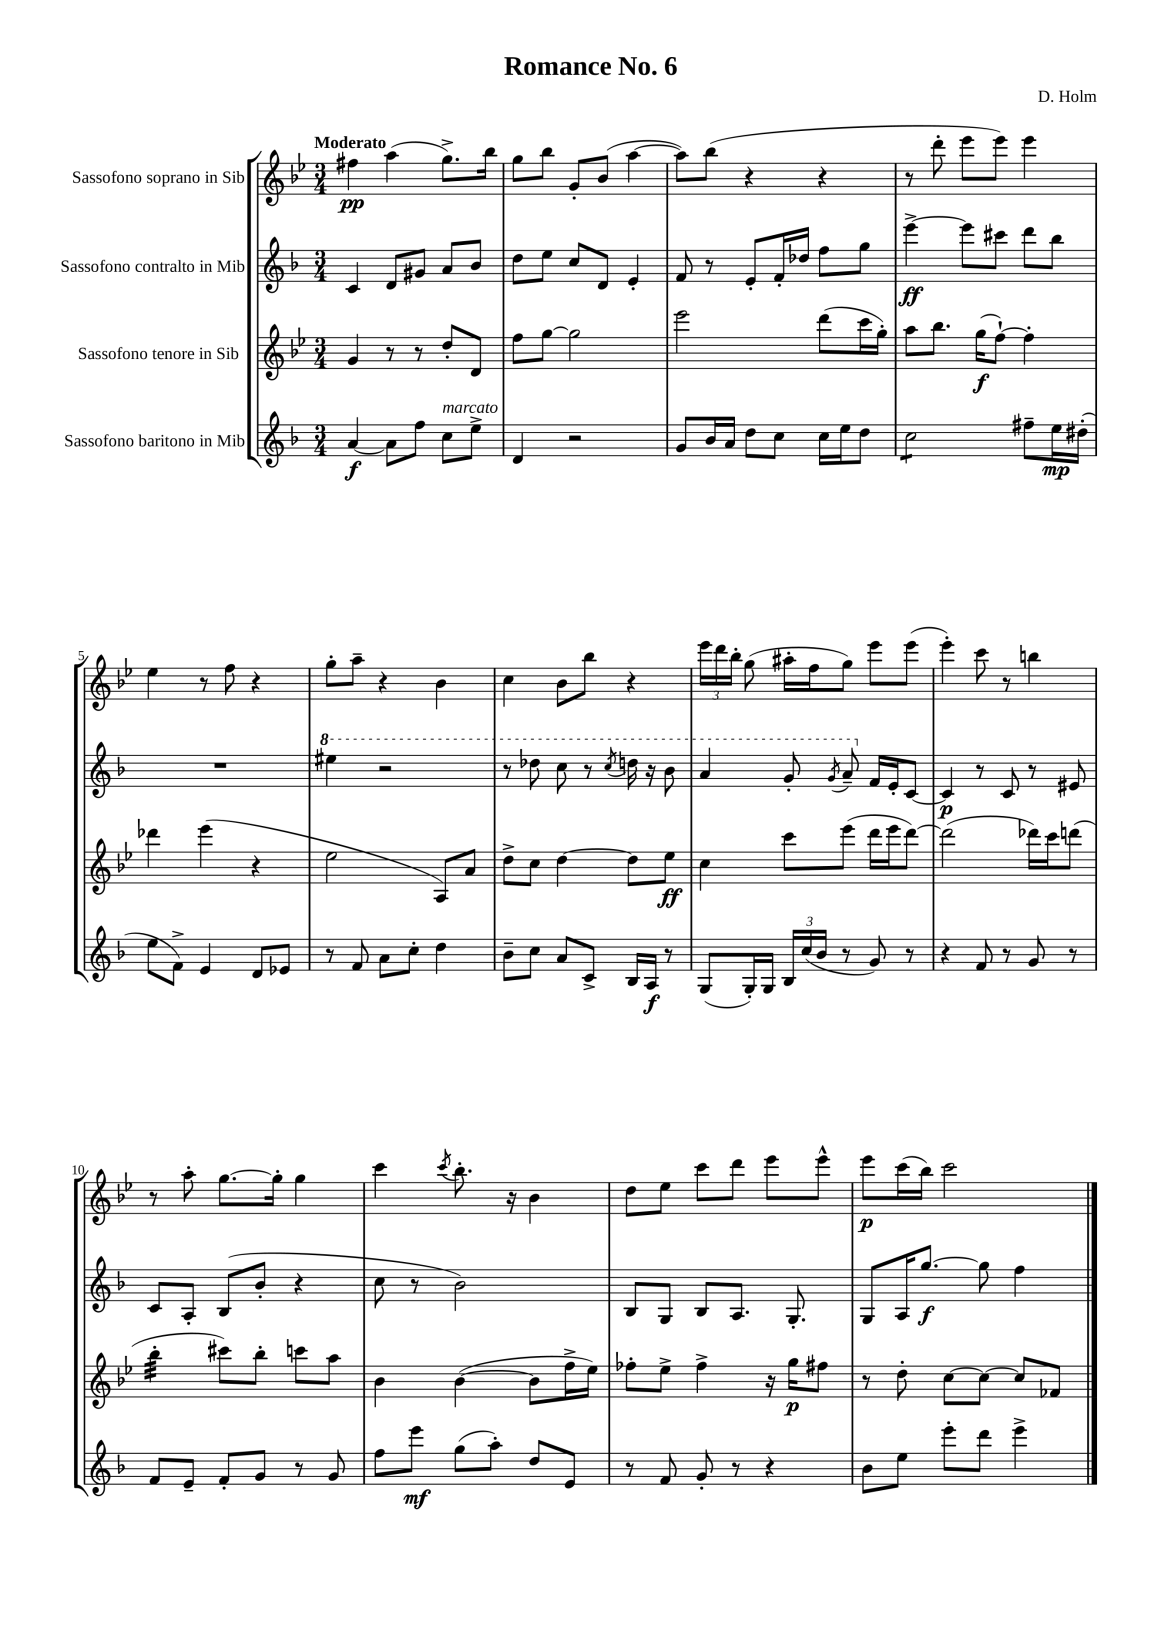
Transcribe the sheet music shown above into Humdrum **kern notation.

**kern	**kern	**kern	**kern
*staff4	*staff3	*staff2	*staff1
*clefG2	*clefG2	*clefG2	*clefG2
*k[b-]	*k[b-e-]	*k[b-]	*k[b-e-]
*M3/4	*M3/4	*M3/4	*M3/4
[4a/	4g/	4c/	4ff#\
8a\]L	8r	8d/L	(4aa\
8ff\J	8r	8g#/J	.
8cc\L	8dd'/L	8a/L	8.gg^\L)
8ee^\J	8d/J	8b-/J	.
.	.	.	16bb-\Jk
=	=	=	=
4d/	8ff\L	8dd\L	8gg\L
.	[8gg\J	8ee\J	8bb-\J
2r	2gg\]	8cc/L	8g'/L
.	.	8d/J	(8b-/J
.	.	4e'/	[4aa\
=	=	=	=
8g/L	2eee-\	8f/	8aa\]L)
16b-/L	.	8r	(8bb-\J
16a/JJ	.	.	.
8dd\L	.	8e'/L	4r
8cc\J	.	16f'/L	.
.	.	16dd-/JJ	.
16cc\LL	(8ddd\L	8ff\L	4r
16ee\J	.	.	.
8dd\J	16ccc\L	8gg\J	.
.	16gg'\JJ)	.	.
=	=	=	=
2cc\	8aa\L	[4eee^\	8r
.	8.bb-\J	.	8ddd'\
.	.	8eee\]L	8eee-\L
.	(16gg\LK	.	.
.	[8ff`\J)	8ccc#\J	8eee-\J)
8ff#~\L	4ff'\]	8ddd\L	4eee-\
16ee\L	.	8bb-\J	.
(16dd#'\JJ	.	.	.
=	=	=	=
8ee\L	4ddd-\	2.r	4ee-\
8f^\J)	.	.	.
4e/	(4eee-\	.	8r
.	.	.	8ff\
8d/L	4r	.	4r
8e-/J	.	.	.
=	=	=	=
8r	2ee-\	4eee#\	8gg'\L
8f/	.	.	8aa~\J
8a\L	.	2r	4r
8cc'\J	.	.	.
4dd\	8A/L)	.	4b-\
.	8a/J	.	.
=	=	=	=
8b-~\L	8dd^\L	8r	4cc\
8cc\J	8cc\J	8ddd-\	.
8a/L	[4dd\	8ccc\	8b-\L
8c^/J	.	8r	8bb-\J
.	.	8qccc/	.
16B-/LL	8dd\]L	16ddd\	4r
16A/JJ	.	16r	.
8r	8ee-\J	8bb-\	.
=	=	=	=
(8G/L	4cc\	4aa/	24eee-\LL
.	.	.	24ddd\
.	.	.	24bb-'\JJ
16G'/L)	.	.	(8gg\
16G/JJ	.	.	.
24B-/LL	8ccc\L	8gg'/	16aa#'\LL
(24cc/	.	.	.
.	.	.	16ff\J
24b-/JJ	.	.	.
.	.	8qgg/	.
8r	(8eee-\J	8aa~/	8gg\J)
8g/)	16ddd\LL	16f/LL	8eee-\L
.	16eee-\J	16e'/J	.
8r	[8ddd\J)	[8c/J	(8eee-\J
=	=	=	=
4r	(2ddd\]	4c/]	4eee-'\)
8f/	.	8r	8ccc\
8r	.	8c/	8r
8g/	16ddd-\LL)	8r	4bb\
.	16ccc\J	.	.
8r	(8ddd\J	8e#/	.
=	=	=	=
8f/L	4bb-'\	8c/L	8r
8e~/J	.	8A'/J	8aa'\
8f'/L	8ccc#\L)	(8B-/L	[8.gg\L
8g/J	8bb-'\J	8b-'/J	.
.	.	.	16gg'\]Jk
8r	8ccc\L	4r	4gg\
8g/	8aa\J	.	.
=	=	=	=
8ff\L	4b-\	8cc\	4ccc\
8eee\J	.	8r	.
.	.	.	8qccc/
(8gg\L	([4b-\	2b-\)	8.bb-'\
8aa'\J)	.	.	.
.	.	.	16r
8dd/L	8b-\]L	.	4b-\
8e/J	16ff^\L	.	.
.	16ee-\JJ)	.	.
=	=	=	=
8r	8ff-'\L	8B-/L	8dd\L
8f/	8ee-^\J	8G/J	8ee-\J
8g'/	4ff-^\	8B-/L	8ccc\L
8r	.	8.A/J	8ddd\J
4r	16r	.	8eee-\L
.	16gg\LK	8.G'/	.
.	8ff#\J	.	8eee-^^\J
=	=	=	=
8b-\L	8r	8G/L	8eee-\L
8ee\J	8dd'\	16A/K	(16ccc\L
.	.	[8.gg/J	16bb-\JJ)
8eee'\L	[8cc\L	.	2ccc\
8ddd\J	8cc\_J	8gg\]	.
4eee^\	8cc/]L	4ff\	.
.	8f-/J	.	.
==	==	==	==
*-	*-	*-	*-
